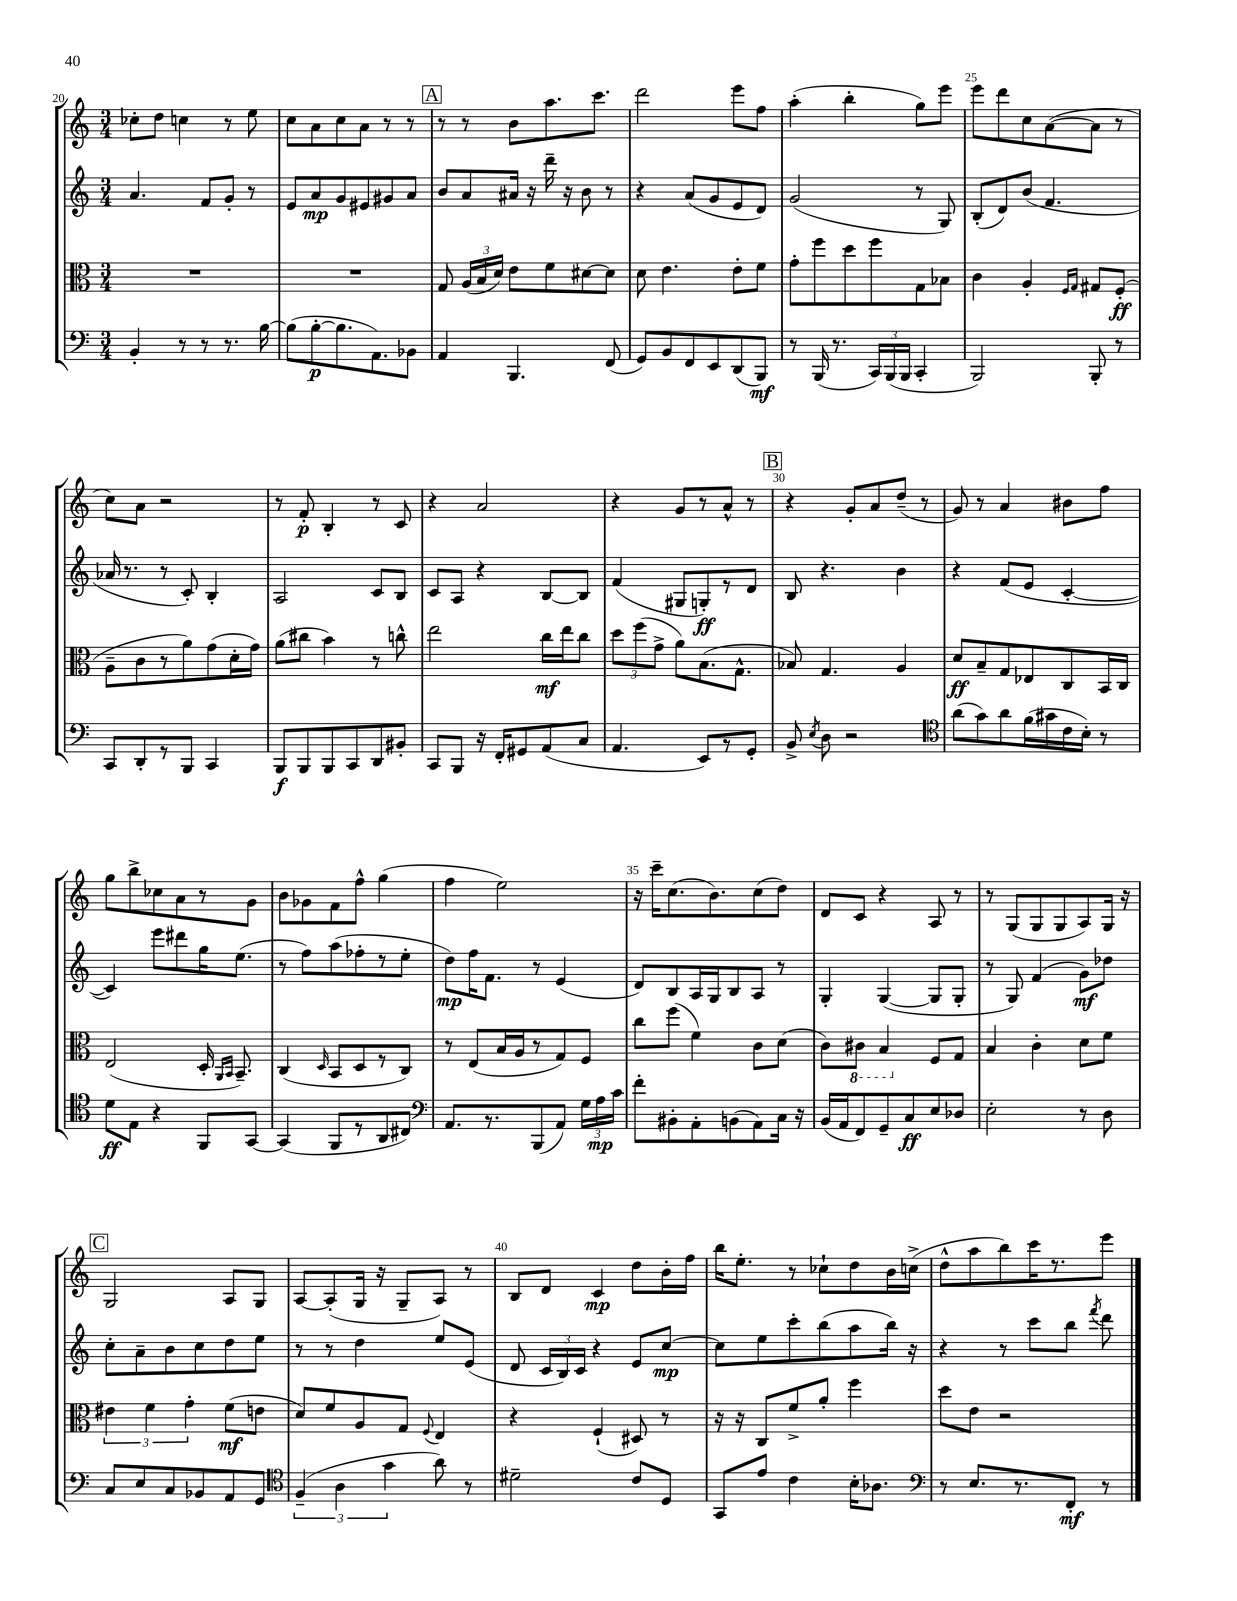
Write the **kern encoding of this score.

**kern	**kern	**kern	**kern
*staff4	*staff3	*staff2	*staff1
*clefF4	*clefC3	*clefG2	*clefG2
*k[]	*k[]	*k[]	*k[]
*M3/4	*M3/4	*M3/4	*M3/4
4BB'	2.r	4.a	8cc-'
.	.	.	8dd
8r	.	.	4cc
8r	.	8f	.
8.r	.	8g'	8r
.	.	8r	8ee
[16B	.	.	.
=	=	=	=
(8B]	2.r	8e	8cc
[8B'	.	8a	8a
8.B]	.	8g	8cc
.	.	8e#	8a
8.AA)	.	.	.
.	.	8g#	8r
8BB-	.	8a	8r
=	=	=	=
4AA	8G	8b	8r
.	(24A	8a	8r
.	24B	.	.
.	24d)	.	.
4.BBB	8e	16a#	8b
.	.	16r	.
.	8f	16ddd~	8.aa
.	.	16r	.
.	[8d#	8b	.
.	.	.	8.ccc
(8FF	8d#]	8r	.
=	=	=	=
8GG)	8d	4r	2ddd
8BB	4.e	.	.
8FF	.	(8a	.
8EE	.	8g	.
(8DD	8e'	8e	8eee
8BBB)	8f	8d)	8ff
=	=	=	=
8r	8g'	(2g	(4aa'
(16BBB	8ff	.	.
8.r	.	.	.
.	8dd	.	4bb'
24CC)	8ff	.	.
(24BBB	.	.	.
24BBB	.	.	.
4CC'	8G	8r	8gg)
.	8B-	8G)	8eee
=	=	=	=
2BBB)	4c	(8B'	8eee
.	.	8d)	8ddd
.	4A'	(8b	8cc
.	.	4.f	([8a
.	16qqF	.	.
.	16qqG	.	.
8BBB'	8G#	.	8a]
8r	(8F'	.	8r
=	=	=	=
8CC	8A~	16a-	8cc)
.	.	8.r	.
8DD'	8c	.	8a
8r	8r	8r	2r
8BBB	8a)	8c')	.
4CC	(8g	4B'	.
.	16d'	.	.
.	16g)	.	.
=	=	=	=
8BBB	(8a	2A	8r
8BBB	8cc#	.	8f'
8BBB	4b)	.	4B'
8CC	.	.	.
8DD	8r	8c	8r
8BB#'	8cc^^	8B	8c
=	=	=	=
8CC	2ee	8c	4r
8BBB	.	8A	.
16r	.	4r	2a
16FF'	.	.	.
8GG#	.	.	.
(8AA	16cc	[8B	.
.	16ee	.	.
8C	8cc	8B]	.
=	=	=	=
4.AA	12dd	(4f	4r
.	(12ff	.	.
.	12g^	.	.
.	8a)	8G#	8g
8EE)	(8.B	8G')	8r
8r	.	8r	8a^^
.	8.G^^	.	.
8GG'	.	8d	8r
=	=	=	=
8BB^	8B-)	8B	4r
8qE	.	.	.
8D	4.G	4.r	.
2r	.	.	8g'
.	.	.	8a
.	4A	4b	(8dd~
.	.	.	8r
=	=	=	=
*clefC4	*	*	*
(8a	8d	4r	8g)
8g)	8B~	.	8r
8a	8G	(8f	4a
(16f	8E-	8e	.
16g#	.	.	.
16c	8C	[4c'	8b#
16B')	.	.	.
8r	16BB	.	8ff
.	16C	.	.
=	=	=	=
8d	(2E	4c])	8gg
8E	.	.	8bb^
4r	.	8eee	8cc-
.	.	8ddd#	8a
8FF	16D'	16gg	8r
.	16qqAA	.	.
.	16qqBB	.	.
.	8.BB~)	(8.ee	.
[8GG	.	.	8g
=	=	=	=
(4GG]	(4C	8r	8b
.	.	8ff)	8g-
.	16qqD	.	.
8FF	8BB	(8aa	8f
8r	8D	8ff-'	8ff^^
8AA	8r	8r	(4gg
8C#)	8C)	8ee'	.
=	=	=	=
*clefF4	*	*	*
8.AA	8r	8dd)	4ff
.	(8E	16ff	.
8.r	.	8.f	.
.	16B	.	2ee)
.	16A	.	.
(8BBB	8r	8r	.
8AA)	8G)	(4e	.
24G	8F	.	.
24A	.	.	.
24c	.	.	.
=	=	=	=
8f'	8cc	8d)	16r
.	.	.	16ccc~
8BB#'	(8ff	8B	(8.cc
8AA'	4f)	16A	.
.	.	16G	8.b)
(8BB	.	8B	.
8AA)	8c	8A	(8cc
16C	(8d	8r	8dd)
16r	.	.	.
=	=	=	=
(16BB	8c)	4G'	8d
16AA	.	.	.
8FF)	8C#	.	8c
8GG~	4BB	([4G	4r
8C	.	.	.
8E	8F	8G]	8A
8D-	8G	8G'	8r
=	=	=	=
2E'	4B	8r	8r
.	.	8G)	(8G
.	4c'	(4f	8G
.	.	.	8G
8r	8d	8g)	8A)
8D	8f	8dd-	16G
.	.	.	16r
=	=	=	=
8C	6e#	8cc'	2G
8E	.	8a~	.
.	6f	.	.
8C	.	8b	.
.	6g'	.	.
8BB-	.	8cc	.
8AA	(8f	8dd	8A
8GG	8e	8ee	8G
=	=	=	=
*clefC4	*	*	*
(6F~	8d)	8r	[8A
.	8f	8r	(8A']
6A	.	.	.
.	8A	4dd	16G
.	.	.	16r
6g	.	.	.
.	8G	.	8G~
.	8qqF	.	.
8a)	4E	8ee	8A)
8r	.	(8e	8r
=	=	=	=
2d#~	4r	8d	8B
.	.	24c	8d
.	.	24B)	.
.	.	24c	.
.	(4F`	4r	4c
8c	8D#)	8e	8dd
8D	8r	[8cc	16b'
.	.	.	16ff
=	=	=	=
8GG	16r	8cc]	16bb
.	16r	.	8.ee'
8e	8C	8ee	.
4c	8f^	8ccc'	8r
.	8a'	(8bb	8cc-`
16B'	4ff	8aa	8dd
8.A-	.	.	.
.	.	16bb)	16b
.	.	16r	(16cc^
=	=	=	=
*clefF4	*	*	*
8r	8dd	4r	8dd^^
8.E	8e	.	8aa
.	2r	8r	8bb)
8.r	.	.	.
.	.	8ccc	16ccc
.	.	.	8.r
8FF'	.	8bb	.
.	.	8qfff	.
8r	.	8ddd	8eee
==	==	==	==
*-	*-	*-	*-
